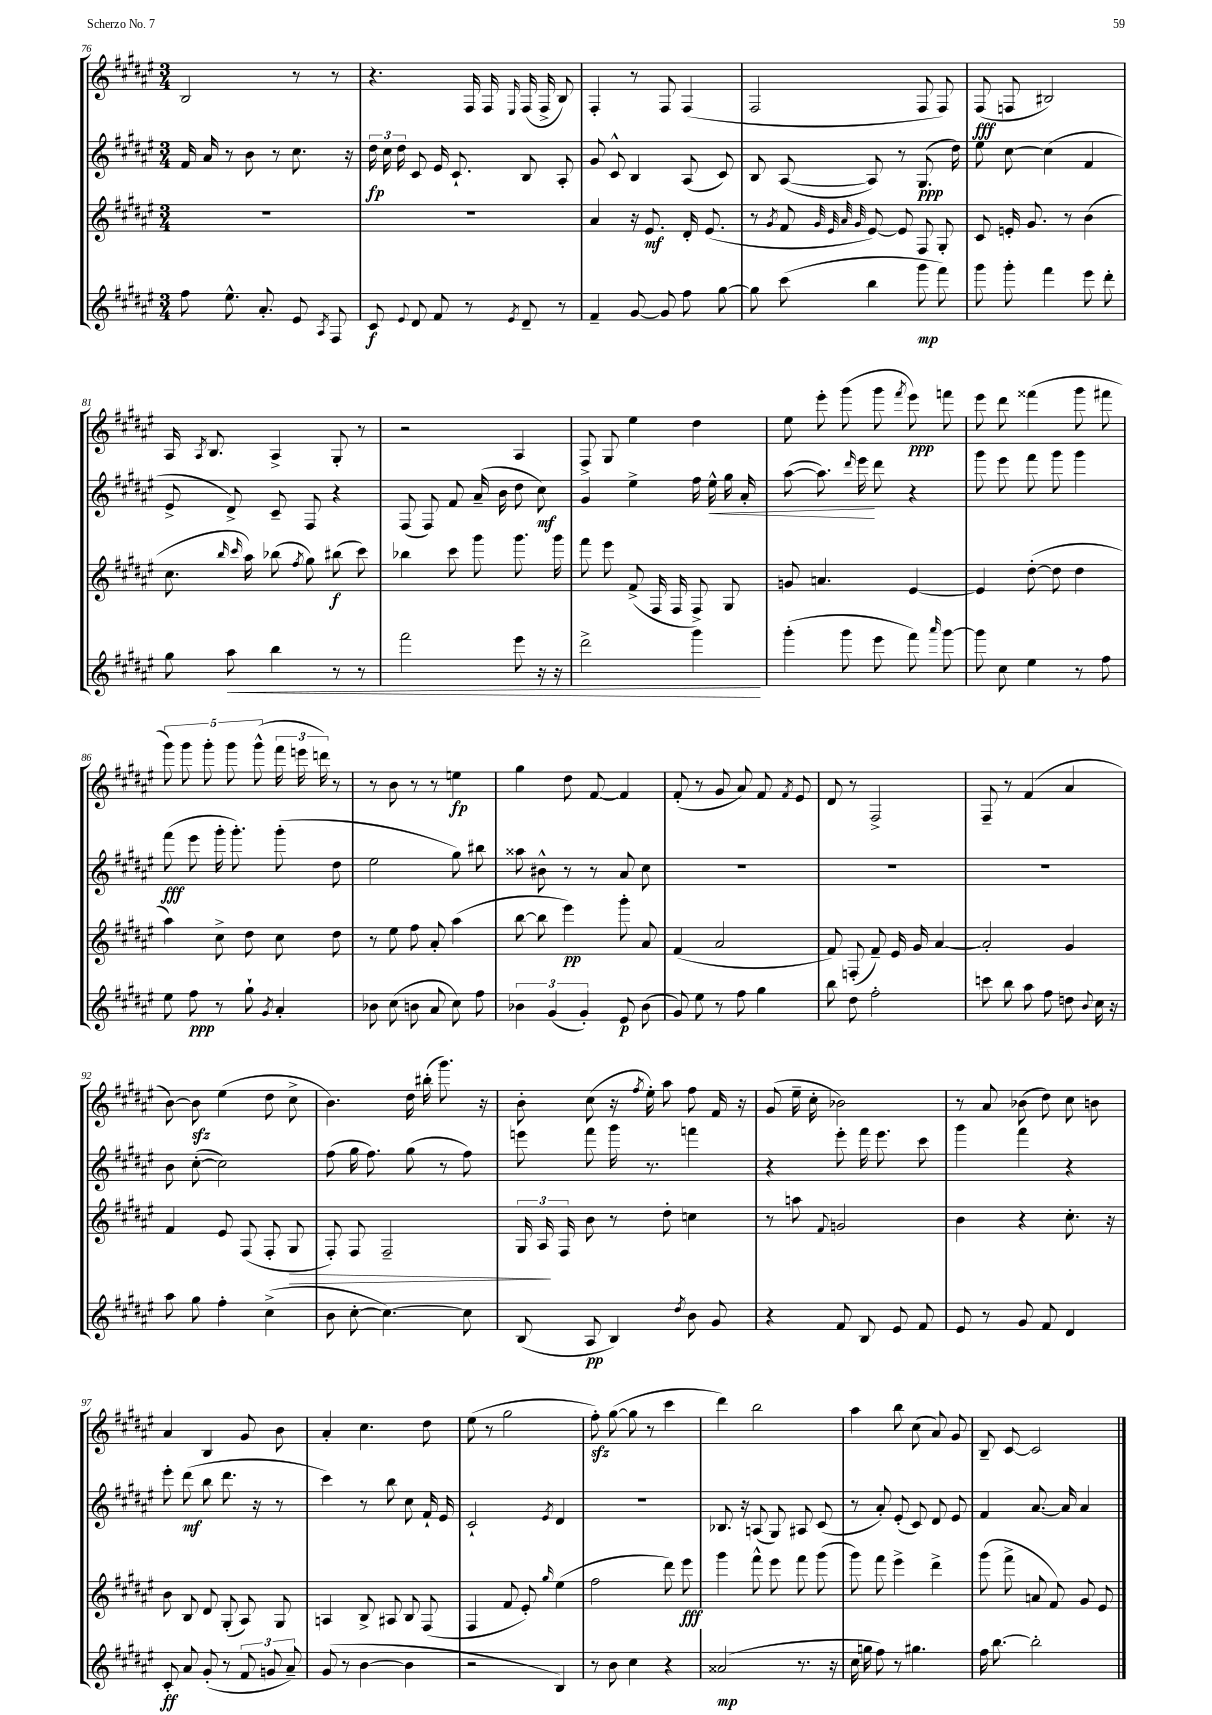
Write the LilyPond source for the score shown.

<<
\new StaffGroup <<
\new Staff = "s0" {
    \clef treble \key fis \major \numericTimeSignature \time 3/4
    \autoBeamOff b2 r8 r8 |
    r4. fis16 fis16 \grace { eis16 } fis16( fis16-> b8) |
    fis4-. r8 fis8 fis4( |
    fis2 fis8 fis8) |
    fis8\fff( f8 bis2) |
    ais16 \acciaccatura { ais8 } b8. ais4-> gis8-. r8 |
    r2 ais4 |
    fis8-> gis8 eis''4 dis''4 |
    eis''8 eis'''8-. gis'''8( gis'''8 \acciaccatura { fis'''8 } eis'''8\ppp) f'''8 |
    eis'''8 dis'''8 fisis'''4( gis'''8 fis'''8 |
    \tuplet 5/4 { gis'''8) gis'''8 gis'''8-. gis'''8 gis'''8-^( } \tuplet 3/2 { fis'''16 e'''16 d'''16) } r8 |
    r8 b'8 r8 r8 e''4\fp |
    gis''4 dis''8 fis'8~ fis'4 |
    fis'8-.( r8 gis'8 ais'8) fis'8 \acciaccatura { fis'8 } eis'8 |
    dis'8 r8 fis2-> |
    fis8-- r8 fis'4( ais'4 |
    b'8~) b'8\sfz eis''4( dis''8 cis''8-> |
    b'4.) dis''16 bis''16-.( gis'''8.) r16 |
    b'8-. cis''8( r16 \acciaccatura { fis''8 } eis''16-.) ais''8 fis''8 fis'16 r16 |
    gis'8( eis''16-- cis''16-. bes'2) |
    r8 ais'8 bes'8( dis''8) cis''8 b'8 |
    ais'4 b4 gis'8 b'8 |
    ais'4-. cis''4. dis''8 |
    eis''8( r8 gis''2 |
    fis''8-.\sfz) gis''8~( gis''8 r8 cis'''4 |
    dis'''4) b''2 |
    ais''4 b''8 cis''8( ais'8) gis'8 |
    b8-- cis'8~ cis'2 \bar "|." |
}
\new Staff = "s1" {
    \clef treble \key fis \major \numericTimeSignature \time 3/4
    \autoBeamOff fis'16 ais'16 r8 b'8 r8 cis''8. r16 |
    \tuplet 3/2 { dis''16\fp cis''16 dis''16 } cis'8 eis'16 cis'8.-! b8 ais8-. |
    gis'8 cis'8-^ b4 ais8( cis'8) |
    b8 ais8~( ais8) r8 gis8.\ppp( dis''16) |
    eis''8 cis''8~ cis''4( fis'4 |
    eis'8-> dis'8->) cis'8-- fis8 r4 |
    fis8( fis8) fis'8 ais'16--( b'16 dis''8 cis''8\mf) |
    gis'4 eis''4-> fis''16 eis''16-^\< gis''16 ais'16-. |
    ais''8~( ais''8.) \grace { dis'''16 } eis'''16\! dis'''8 r4 |
    gis'''8 eis'''8 fis'''8 gis'''8 gis'''4 |
    fis'''8\fff( eis'''8 gis'''16-. gis'''8.-.) gis'''8-.( dis''8 |
    eis''2 gis''8) bis''8 |
    aisis''8 bis'8-^ r8 r8 ais'8 cis''8 |
    R2. |
    R2. |
    R2. |
    b'8 cis''8~-.( cis''2) |
    fis''8( gis''16 fis''8.) gis''8( r8 fis''8) |
    e'''8 fis'''8 gis'''16 r8. f'''4 |
    r4 eis'''8-. fis'''16 eis'''8. cis'''8 |
    gis'''4 fis'''4 r4 |
    eis'''8-. dis'''8\mf( b''8 dis'''8. r16 r8 |
    cis'''4) r8 b''8 cis''8 fis'16-! eis'16 |
    cis'2-! \acciaccatura { eis'8 } dis'4 |
    R2. |
    bes8. r16 a8( gis8) ais8 cis'8( |
    r8 ais'8-.) eis'8-.( cis'8) dis'8 eis'8 |
    fis'4 ais'8.~ ais'16 ais'4 \bar "|." |
}
\new Staff = "s2" {
    \clef treble \key fis \major \numericTimeSignature \time 3/4
    \autoBeamOff R2. |
    R2. |
    ais'4 r16 eis'8.\mf dis'16-. eis'8.( |
    r8 \acciaccatura { gis'8 } fis'8 \grace { gis'32 eis'32 ais'32 gis'32 } eis'8~) eis'8 fis8 gis8-. |
    cis'8 e'16-. gis'8. r8 b'4( |
    cis''8. \grace { b''16 cis'''16 } ais''16) bes''8( \acciaccatura { fis''8 } gis''8) bis''8\f( cis'''8) |
    bes''4 cis'''8 gis'''8 gis'''8. gis'''16 |
    fis'''8 eis'''8 fis'8->( fis16 fis16 fis8->) gis8 |
    g'8 a'4. eis'4~ |
    eis'4 dis''8~-.( dis''8 dis''4 |
    ais''4) cis''8-> dis''8 cis''8 dis''8 |
    r8 eis''8 fis''8 ais'8-. ais''4( |
    b''8~ b''8 eis'''4\pp) gis'''8-. ais'8 |
    fis'4( ais'2 |
    fis'8) f8-.( fis'8--) eis'16 gis'16 ais'4~ |
    ais'2-. gis'4 |
    fis'4 eis'8 fis8( fis8-. gis8\> |
    fis8-.) fis8 fis2-- |
    \tuplet 3/2 { gis16 ais16\! fis16 } b'8 r8 dis''8-. c''4 |
    r8 a''8 \appoggiatura { fis'8 } g'2 |
    b'4 r4 cis''8.-. r16 |
    b'8 b8 dis'8 gis8-.( ais8) gis8 |
    a4 b8-> ais8 b8 fis8( |
    fis4 fis'8 eis'8-.) \grace { gis''16 } eis''4( |
    fis''2 dis'''8) eis'''8\fff |
    gis'''4 fis'''8-^ eis'''8 fis'''8 gis'''8( |
    gis'''8) fis'''8 eis'''4-> dis'''4-> |
    gis'''8( fis'''8-> a'8 fis'8) gis'8 eis'8 \bar "|." |
}
\new Staff = "s3" {
    \clef treble \key fis \major \numericTimeSignature \time 3/4
    \autoBeamOff fis''8 eis''8.-^ ais'8.-. eis'8 \acciaccatura { ais8 } fis8 |
    cis'8\f \appoggiatura { eis'8 } dis'8 fis'8 r8 \acciaccatura { eis'8 } dis'8-- r8 |
    fis'4-- gis'8~ gis'8 fis''8 gis''8~ |
    gis''8 cis'''8( b''4 gis'''8\mp fis'''8) |
    gis'''8 gis'''8-. fis'''4 eis'''8 dis'''8-. |
    gis''8 ais''8\< b''4 r8 r8 |
    fis'''2 eis'''8 r16 r16 |
    dis'''2-> gis'''4\! |
    gis'''4-.( gis'''8 eis'''8 fis'''8) \grace { ais'''16 } gis'''8~ |
    gis'''8 cis''8 eis''4 r8 fis''8 |
    eis''8 fis''8\ppp r8 gis''8-! \acciaccatura { gis'8 } ais'4-. |
    bes'8 cis''8( b'8 ais'8 cis''8) fis''8 |
    \tuplet 3/2 { bes'4 gis'4( gis'4-.) } eis'8\p bes'8( |
    gis'8) eis''8 r8 fis''8 gis''4 |
    b''8 dis''8 fis''2-. |
    c'''8 b''8 ais''8 fis''8 d''8 \appoggiatura { b'8 } cis''16 r16 |
    ais''8 gis''8 fis''4-. cis''4->( |
    b'8 cis''8~-. cis''4.~) cis''8 |
    b8( ais8\pp b4) \acciaccatura { dis''8 } b'8 gis'8 |
    r4 fis'8 b8 eis'8 fis'8 |
    eis'8 r8 gis'8 fis'8 dis'4 |
    cis'8-.\ff ais'8 gis'8-.( r8 \tuplet 3/2 { fis'8 g'8 ais'8--) } |
    gis'8( r8 b'4~ b'4 |
    r2 b4) |
    r8 b'8 cis''4 r4 |
    aisis'2\mp( r8. r16 |
    cis''16 g''16 fis''8) r8 gis''4. |
    fis''16 b''8.~ b''2-. \bar "|." |
}
>>
>>
\layout { \context { \Score currentBarNumber = #76 } }
